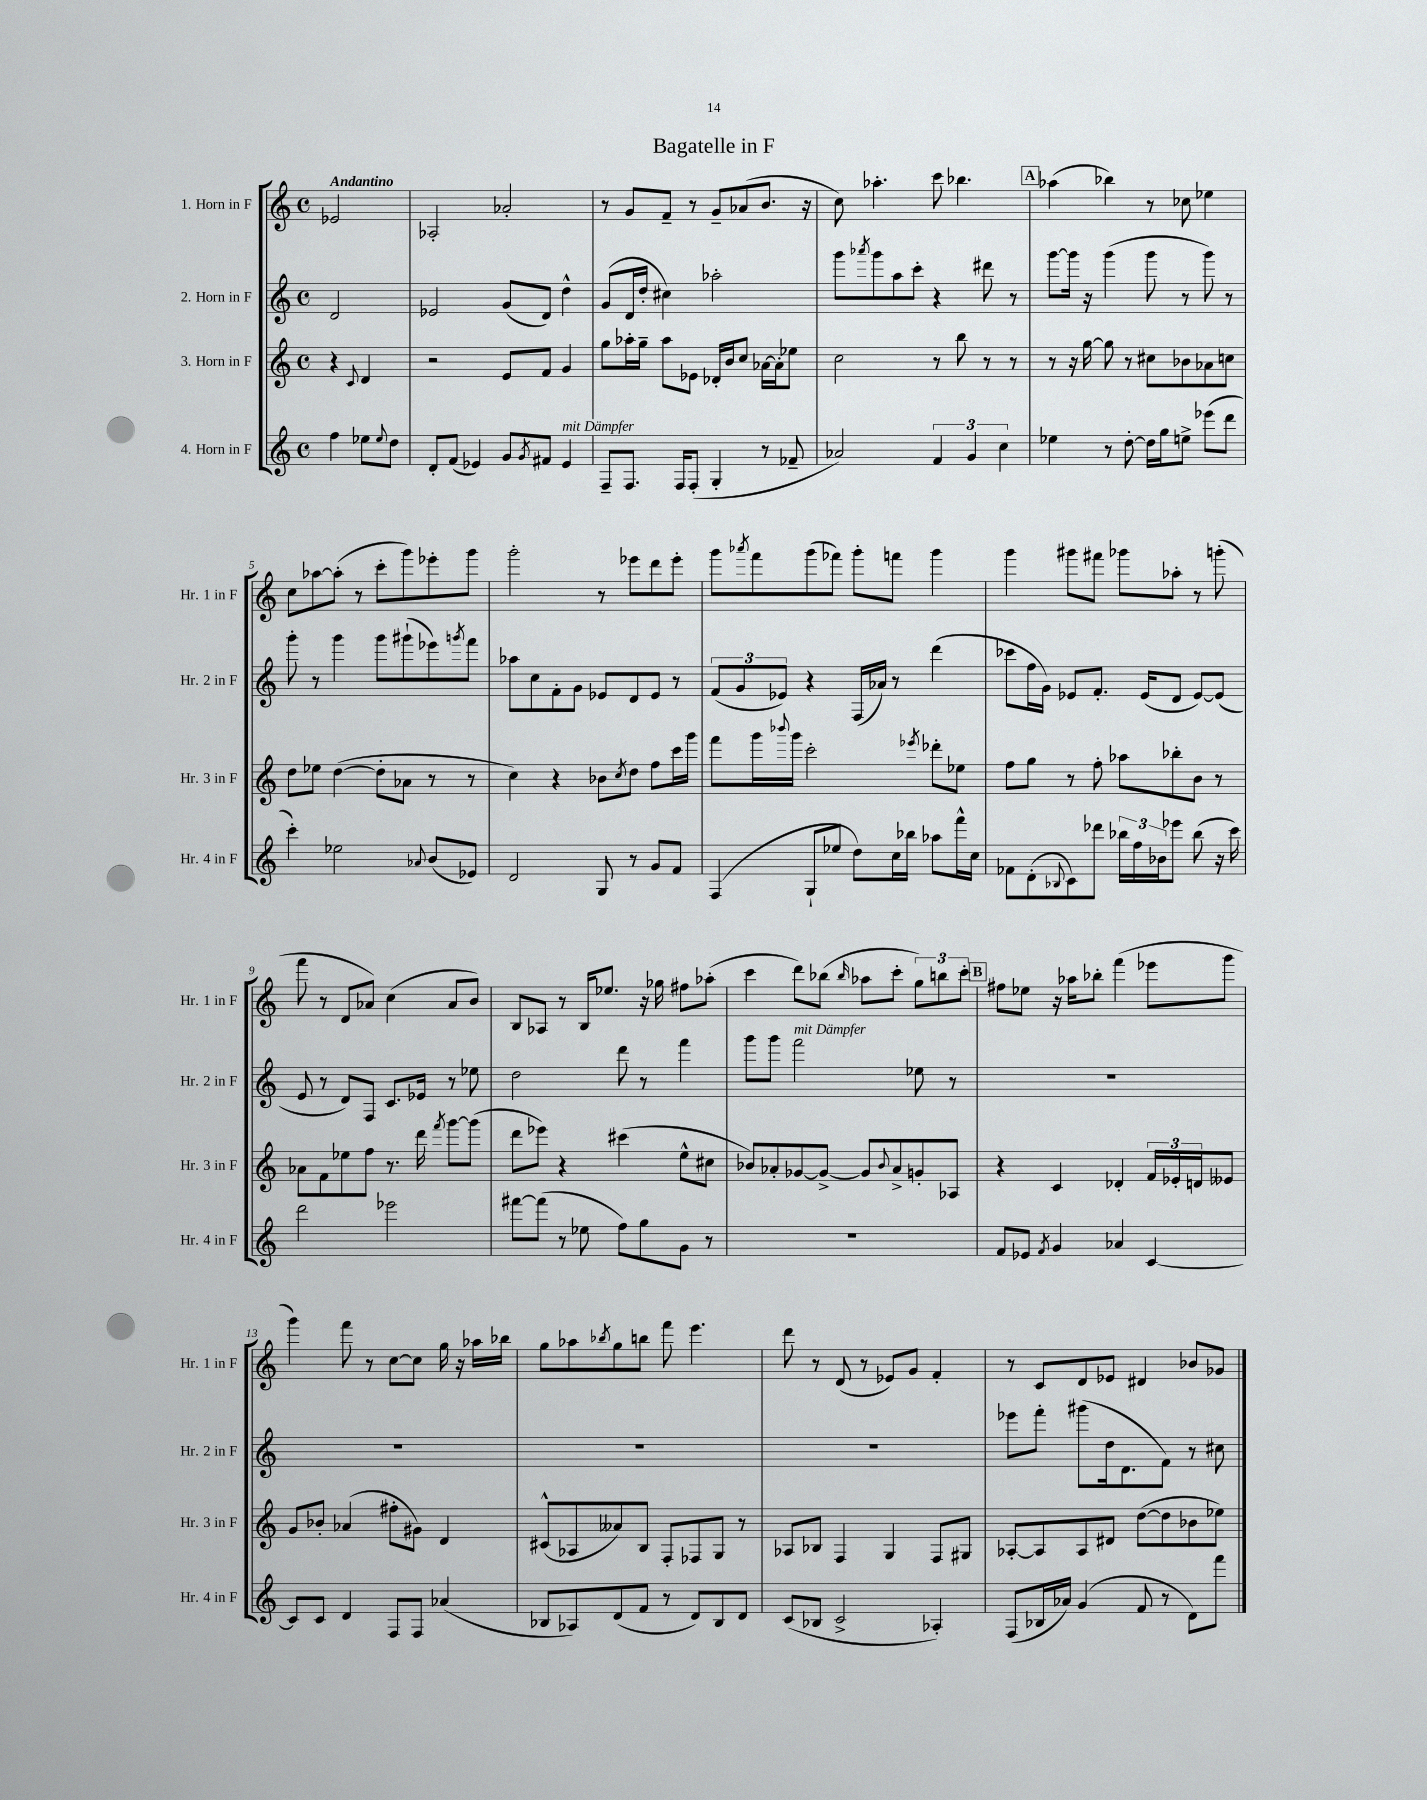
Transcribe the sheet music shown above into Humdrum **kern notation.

**kern	**kern	**kern	**kern
*staff4	*staff3	*staff2	*staff1
*clefG2	*clefG2	*clefG2	*clefG2
*k[]	*k[]	*k[]	*k[]
*M4/4	*M4/4	*M4/4	*M4/4
*met(c)	*met(c)	*met(c)	*met(c)
4ff\	4r	2d/	2e-/
.	8qqc/	.	.
8ee-\L	4d/	.	.
8qqee-/	.	.	.
8dd\J	.	.	.
=	=	=	=
8d'/L	2r	2e-/	2A-'/
(8f/J	.	.	.
4e-/)	.	.	.
8g/L	8e/L	(8g/L	2a-'/
8qg/	.	.	.
8f#/J	8f/J	8d/J)	.
4e-/	4g/	4dd^^\	.
=	=	=	=
8F~/L	8gg\L	(8g/L	8r
8.F/J	16aa-'\L	16d/L	8g/L
.	16gg~\JJ	16dd'/JJ	.
.	8aa-\L	4cc#\)	8f~/J
16F/LK	.	.	.
(8F'/J	8e-\J	.	8r
4G'/	16d-'/LL	2aa-'\	8g~/L
.	16b/J	.	.
.	8cc/J	.	(8a-/
8r	[16a-\LL	.	8.b/J
.	16a-'\]J	.	.
8f-~/	8ee-\J	.	.
.	.	.	16r
=	=	=	=
2a-/)	2cc\	8ggg\L	8cc\)
.	.	8qaaa-/	.
.	.	8ggg\	4.aa-'\
.	.	8aa\	.
.	.	8ccc'\J	.
6f/	8r	4r	8ccc\
.	8bb\	.	4.bb-\
6g/	.	.	.
.	8r	8ddd#\	.
6cc\	.	.	.
.	8r	8r	.
=	=	=	=
4ee-\	8r	[8ggg\L	(4aa-\
.	16r	16ggg\]Jk	.
.	[16gg\	16r	.
8r	8gg\]	(4ggg\	4bb-\)
[8dd'\	8r	.	.
16dd\]LL	8cc#\L	8ggg\	8r
16gg\J	.	.	.
8ee^\J	8b-\	8r	8cc-\
(8eee-\L	8a-\	8ggg\)	4ee-\
8ddd\J	8cc\J	8r	.
=	=	=	=
4ccc'\)	8dd\L	8ggg'\	8cc\L
.	8ee-\J	8r	[8aa-\
2ee-\	([4dd\	4ggg\	(8aa-'\]J
.	.	.	8r
.	8dd'\]L	8ggg\L	8ccc'\L
.	8a-\J	(8ggg#`\	8ggg\)
8qqa-/	.	.	.
(8b/L	8r	8eee-\)	8eee-'\
.	.	8qggg/	.
8e-/J)	8r	8fff\J	8ggg\J
=	=	=	=
2d/	4cc\)	8aa-\L	2ggg'\
.	.	8cc\	.
.	4r	8f'\	.
.	.	8g\J	.
8G/	8b-\L	8e-/L	8r
.	8qcc/	.	.
8r	8dd\J	8d/	8eee-\L
8g/L	8ff\L	8e-/J	8ddd\
8f/J	16ccc\L	8r	8eee-'\J
.	16ggg\JJ	.	.
=	=	=	=
(4F/	8fff\L	(12f/L	8ggg\L
.	.	12g/	.
.	.	.	8qaaa-/
.	16ggg\L	.	8fff\
.	.	12e-/J)	.
.	8qqbbb-/	.	.
.	16ggg\JJ	.	.
8G`/L	2ccc'\	4r	(8ggg\
8ee-/J	.	.	8fff-\J)
8dd\L)	.	(16F/LL	8ggg'\L
.	.	16a-/JJ)	.
16cc\L	.	8r	8fff\J
16bb-\JJ	.	.	.
.	8qeee-/	.	.
8aa-\L	8ddd-'\L	(4ddd\	4ggg\
16fff^^\L	8ee-\J	.	.
16cc\JJ	.	.	.
=	=	=	=
8f-\L	8ff\L	8ccc-\L	4ggg\
(8d'\	8gg\J	16ff\L	.
.	.	16g\JJ)	.
8qqB-/	.	.	.
8c\)	8r	8e-/L	8ggg#\L
8ddd-\J	8ff'\	8.f'/J	8fff#\J
24bb-\LL	8aa-\L	.	8ggg-\L
24ff\	.	.	.
.	.	(16e-/LK	.
24b-\J	.	.	.
8eee-\J	8bb-'\	8d/J	8aa-'\J
(8bb-\	8b\J	[8e-/L)	8r
16r	8r	(8e-/]J	(8ggg'\
16ccc\)	.	.	.
=	=	=	=
2ddd\	8a-\L	8e/	8fff\
.	8f\	8r	8r
.	8ee-\	8d/L)	8d/L
.	8ff\J	8F/J	8a-/J)
2eee-\	8.r	8.c/L	(4cc\
.	16ddd\	16e-/Jk	.
.	8qfff/	.	.
.	[8ggg\L	8r	8a-/L
.	(8ggg\]J	8ee-\	8b/J)
=	=	=	=
[8fff#\L	8ddd\L	2dd\	8B/L
(8fff#\]J	8eee-\J)	.	8A-/J
8r	4r	.	8r
8ee-\	.	.	16B/LK
.	.	.	8.ee-/J
8ff\L)	(4ccc#\	8ddd\	.
8gg\	.	8r	16r
.	.	.	16gg-\
8g\J	8ee^^\L	4fff\	8ff#\L
8r	8cc#\J	.	(8aa-'\J
=	=	=	=
1r	8b-/L)	8ggg\L	4ccc\
.	8a-'/	8ggg\J	.
.	[8g-/	2fff\	8ddd\L)
.	8g-^/_J	.	(8bb-\J
.	.	.	16qqbb-/
.	8g-/]L	.	8aa-\L
.	8qqb-/	.	.
.	8a-^/	.	8ccc'\J
.	8g'/	8ee-\	12gg\L)
.	.	.	12bb\
.	8A-/J	8r	.
.	.	.	12ccc'\J
=	=	=	=
8f/L	4r	1r	8ff#\L
8e-/J	.	.	8ee-\J
8qf/	.	.	.
4g/	4c/	.	16r
.	.	.	16aa-\LK
.	.	.	8bb-'\J
4a-/	4d-'/	.	(4fff\
[4c/	24f/LL	.	8eee-\L
.	24e-'/	.	.
.	24d/J	.	.
.	8e--/J	.	8ggg\J
=	=	=	=
8c/]L	8g/L	1r	4ggg\)
8c/J	8b-'/J	.	.
4d/	(4a-/	.	8fff\
.	.	.	8r
8F/L	8ff#'\L	.	[8cc\L
8F/J	8g#\J)	.	8cc\]J
(4a-/	4d/	.	16gg\
.	.	.	16r
.	.	.	16aa-\LL
.	.	.	16bb-\JJ
=	=	=	=
8B-/L	(8c#^^/L	1r	8gg\L
8A-/)	8A-/	.	8aa-\
.	.	.	8qbb-/
(8d/	8a--/)	.	8gg\
8f/J	8B/J	.	8bb\J
8r	8F'/L	.	8fff\
8d/L)	8F-/	.	4.eee\
8B-/	8G/J	.	.
8d/J	8r	.	.
=	=	=	=
(8c/L	8A-/L	1r	8ddd\
8B-/J	8B-/J	.	8r
2c^/	4F/	.	(8d/
.	.	.	8r
.	4G/	.	8e-/L)
.	.	.	8g/J
4A-'/)	8F/L	.	4f'/
.	8G#/J	.	.
=	=	=	=
(8F/L	[8A-'/L	8eee-\L	8r
16B-/L	8A-/]	8fff'\J	8c/L
16a-/JJ)	.	.	.
(4g/	8A-/	(8ggg#\L	8d/
.	8d#/J	16dd\k	8e-/J
.	.	8.d\	.
8f/	([8dd\L	.	4d#/
8r	8dd\]	8f\J)	.
8d\L)	8b-\	8r	8b-/L
8fff\J	8ee-\J)	8cc#\	8g-/J
==	==	==	==
*-	*-	*-	*-
